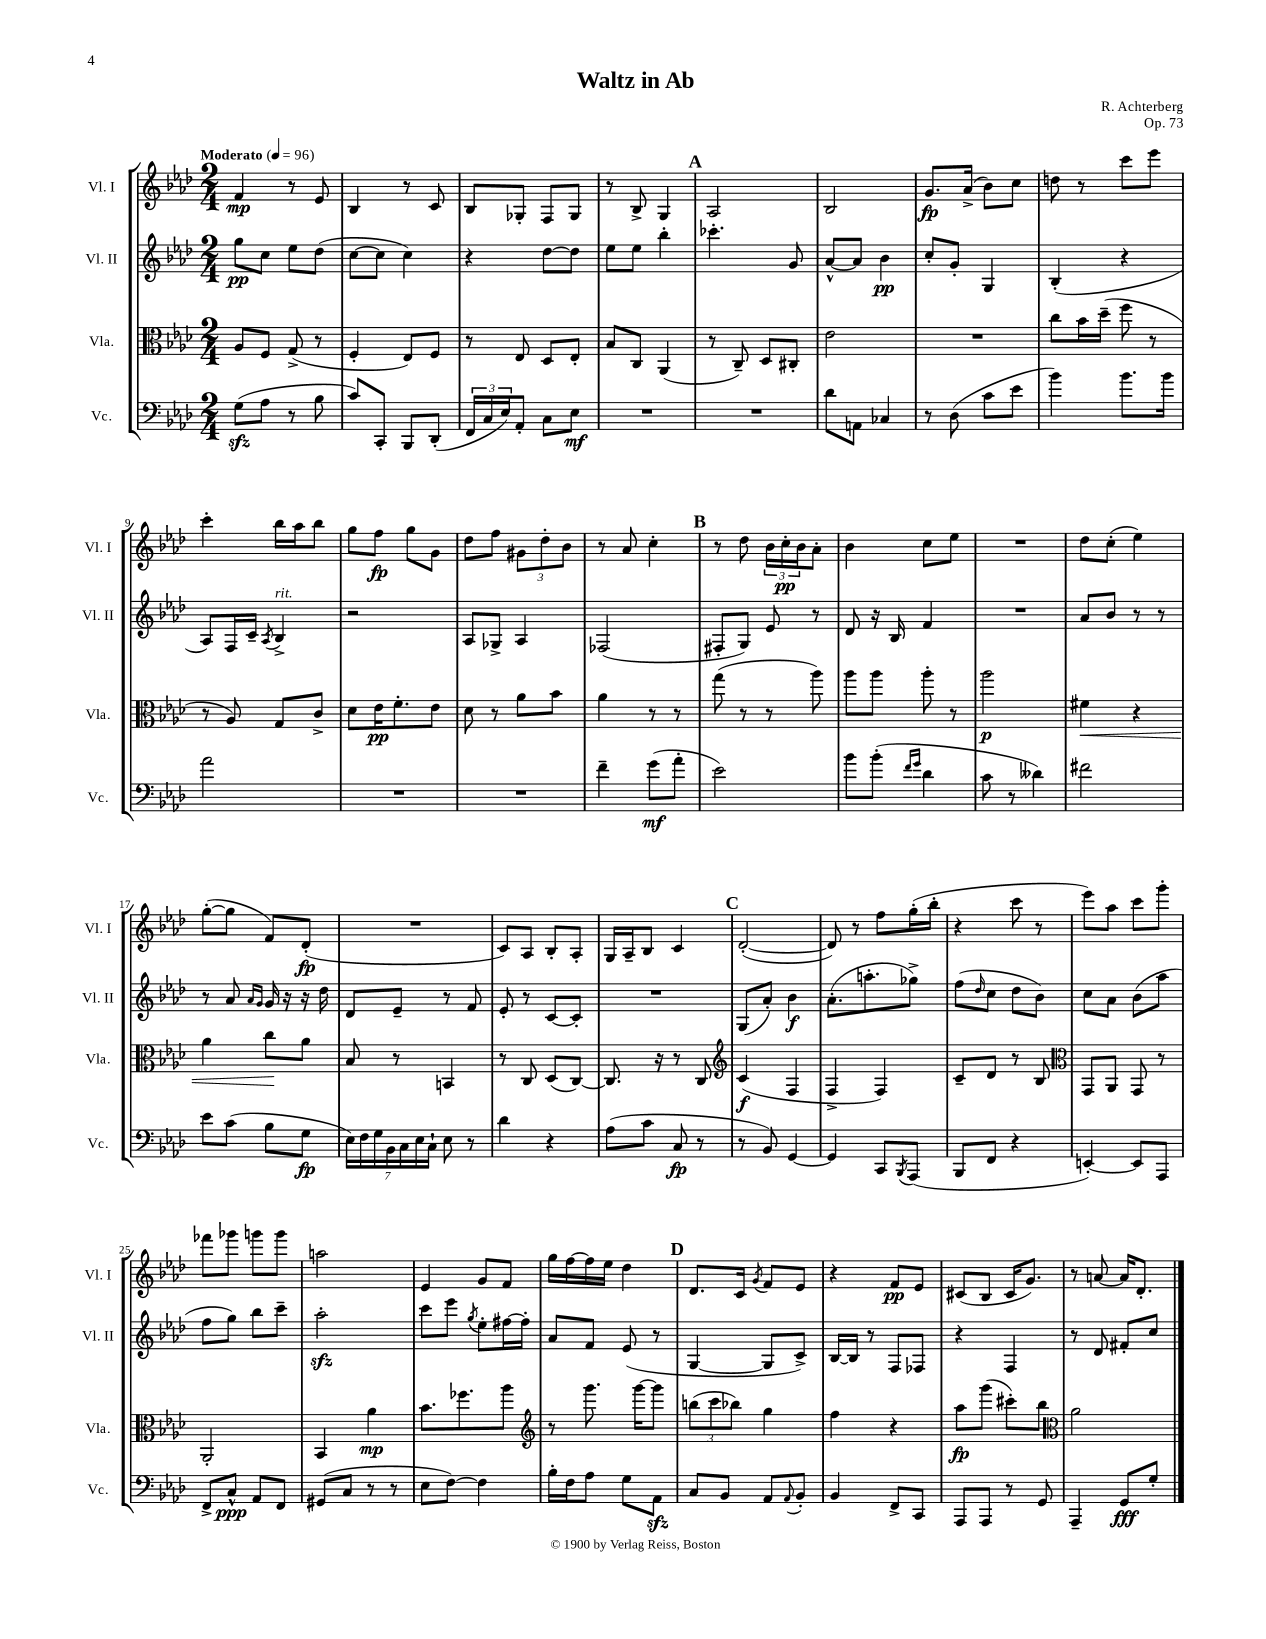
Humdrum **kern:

**kern	**kern	**kern	**kern
*staff4	*staff3	*staff2	*staff1
*clefF4	*clefC3	*clefG2	*clefG2
*k[b-e-a-d-]	*k[b-e-a-d-]	*k[b-e-a-d-]	*k[b-e-a-d-]
*M2/4	*M2/4	*M2/4	*M2/4
*MM96	*MM96	*MM96	*MM96
(8G	8A-	8gg	4f
8A-	8F	8cc	.
8r	(8G^	8ee-	8r
8B-	8r	(8dd-	8e-
=	=	=	=
8c)	4F'	[8cc	4B-
8CC'	.	8cc]	.
8BBB-	8E-)	4cc)	8r
(8DD-'	8F	.	8c
=	=	=	=
24FF	8r	4r	8B-
24C	.	.	.
24E-)	.	.	.
8AA-'	8E-	.	8G-'
8C	8D-	[8dd-	8F
8E-	8E-'	8dd-]	8G-
=	=	=	=
2r	8B-	8ee-	8r
.	8C	8ee-	8B-^
.	(4AA-	4bb-'	4G
=	=	=	=
2r	8r	4.ccc-'	2A-
.	8C~)	.	.
.	8D-	.	.
.	8C#'	8g	.
=	=	=	=
8d-	2e-	[8a-^^	2B-
8AA	.	8a-]	.
4C-	.	4b-	.
=	=	=	=
8r	2r	8cc'	8.g
(8D-	.	8g'	.
.	.	.	(16a-^
8c	.	4G	8b-)
8e-	.	.	8cc
=	=	=	=
4b-)	8cc	(4B-'	8dd
.	16b-	.	8r
.	(16dd-~	.	.
8.b-	8ff	4r	8ccc
.	8r	.	8eee-
16b-	.	.	.
=	=	=	=
2a-	8r	8A-)	4ccc'
.	8A-)	16F	.
.	.	16c~	.
.	.	8qA-	.
.	8G	4B-^	16bb-
.	.	.	16aa-
.	8c^	.	8bb-
=	=	=	=
2r	8d-	2r	8gg
.	16e-	.	8ff
.	8.f'	.	.
.	.	.	8gg
.	8e-	.	8g
=	=	=	=
2r	8d-	8A-	8dd-
.	8r	8G-^	8ff
.	8a-	4A-	12g#
.	.	.	12dd-'
.	8b-	.	.
.	.	.	12b-
=	=	=	=
4f~	4a-	(2F-	8r
.	.	.	8a-
(8g	8r	.	4cc'
8a-'	8r	.	.
=	=	=	=
2e-)	(8gg	8F#'	8r
.	8r	8G)	8dd-
.	8r	8e-	24b-
.	.	.	24cc'
.	.	.	24b-
.	8aa-)	8r	8a-'
=	=	=	=
8b-	8aa-	8d-	4b-
(8b-'	8aa-	16r	.
.	.	16B-	.
16qqf	.	.	.
16qqg	.	.	.
4d-	8aa-'	4f	8cc
.	8r	.	8ee-
=	=	=	=
8c	2aa-	2r	2r
8r	.	.	.
4d--)	.	.	.
=	=	=	=
2f#	4f#	8a-	8dd-
.	.	8b-	(8cc'
.	4r	8r	4ee-)
.	.	8r	.
=	=	=	=
8e-	4a-	8r	([8gg'
(8c	.	8a-	8gg]
.	.	16qqa-	.
.	.	16qqg	.
8B-	8cc	16g	8f)
.	.	16r	.
8G	8a-	16r	(8d-'
.	.	16dd-	.
=	=	=	=
28E-)	8B-	8d-	2r
28F	.	.	.
28G	.	.	.
28BB-	.	.	.
.	8r	8e-~	.
28C	.	.	.
28E-	.	.	.
28C`	.	.	.
8E-	4BB	8r	.
8r	.	8f	.
=	=	=	=
4d-	8r	8e-'	8c)
.	8C	8r	8A-
4r	(8D-	[8c	8B-'
.	[8C)	8c']	8A-'
=	=	=	=
(8A-	8.C]	2r	16G
.	.	.	16A-~
8c	.	.	8B-
.	16r	.	.
8C	8r	.	4c
8r	8C	.	.
=	=	=	=
*	*clefG2	*	*
8r	(4c	(8G	([2d-'
8BB-)	.	8a-')	.
[4GG	4F	4b-	.
=	=	=	=
4GG]	4F^	(8.a-'	8d-])
.	.	.	8r
.	.	8.aa'	.
8CC	4F)	.	8ff
8qBBB-	.	.	.
(8AAA-	.	8gg-^)	(16gg'
.	.	.	16bb-'
=	=	=	=
8BBB-	8c~	(8ff	4r
.	.	16qqdd-	.
8FF	8d-	8cc	.
4r	8r	8dd-	8ccc
.	8B-	8b-)	8r
=	=	=	=
*	*clefC3	*	*
[4EE')	8GG	8cc	8eee-)
.	8AA-	8a-	8aa-
8EE]	8GG	(8b-	8ccc
8AAA-	8r	8aa-	8ggg'
=	=	=	=
8FF^	2AA-'	8ff	8fff-
8C^^	.	8gg)	8ggg-
8AA-	.	8bb-	8ggg
8FF	.	8ccc~	8ggg
=	=	=	=
(8GG#	4BB-	2aa-'	2aa
8C	.	.	.
8r	4a-	.	.
8r	.	.	.
=	=	=	=
8E-	8.b-	8ccc	4e-
[8F)	.	8eee-	.
.	8.ff-	.	.
.	.	8qgg	.
4F]	.	8ee-'	8g
.	8aa-	[16ff#	8f
.	.	16ff#']	.
=	=	=	=
*	*clefG2	*	*
16B-'	8r	8a-	16gg
16F	.	.	[16ff
8A-	8.ggg	8f	16ff]
.	.	.	16ee-
8G	.	(8e-	4dd-
.	[16ggg	.	.
8AA-	8ggg]	8r	.
=	=	=	=
8C	(12bb	[4G	8.d-
.	12ccc	.	.
8BB-	.	.	.
.	12bb-)	.	.
.	.	.	16c
.	.	.	8qg
8AA-	4gg	8G]	8f
8qqAA-	.	.	.
8BB-'	.	8c^)	8e-
=	=	=	=
4BB-	4ff	[16B-	4r
.	.	16B-]	.
.	.	8r	.
8FF^	4r	8F	8f
8CC	.	8F-	8e-
=	=	=	=
8AAA-	8aa-	4r	(8c#
8AAA-	(8ggg	.	8B-
8r	8ccc#')	4F	16c#
.	.	.	8.g)
8GG	8bb-	.	.
=	=	=	=
*	*clefC3	*	*
4AAA-~	2a-	8r	8r
.	.	8d-	[8a
8GG	.	8f#'	16a]
.	.	.	8.d-'
8G'	.	8cc	.
==	==	==	==
*-	*-	*-	*-
